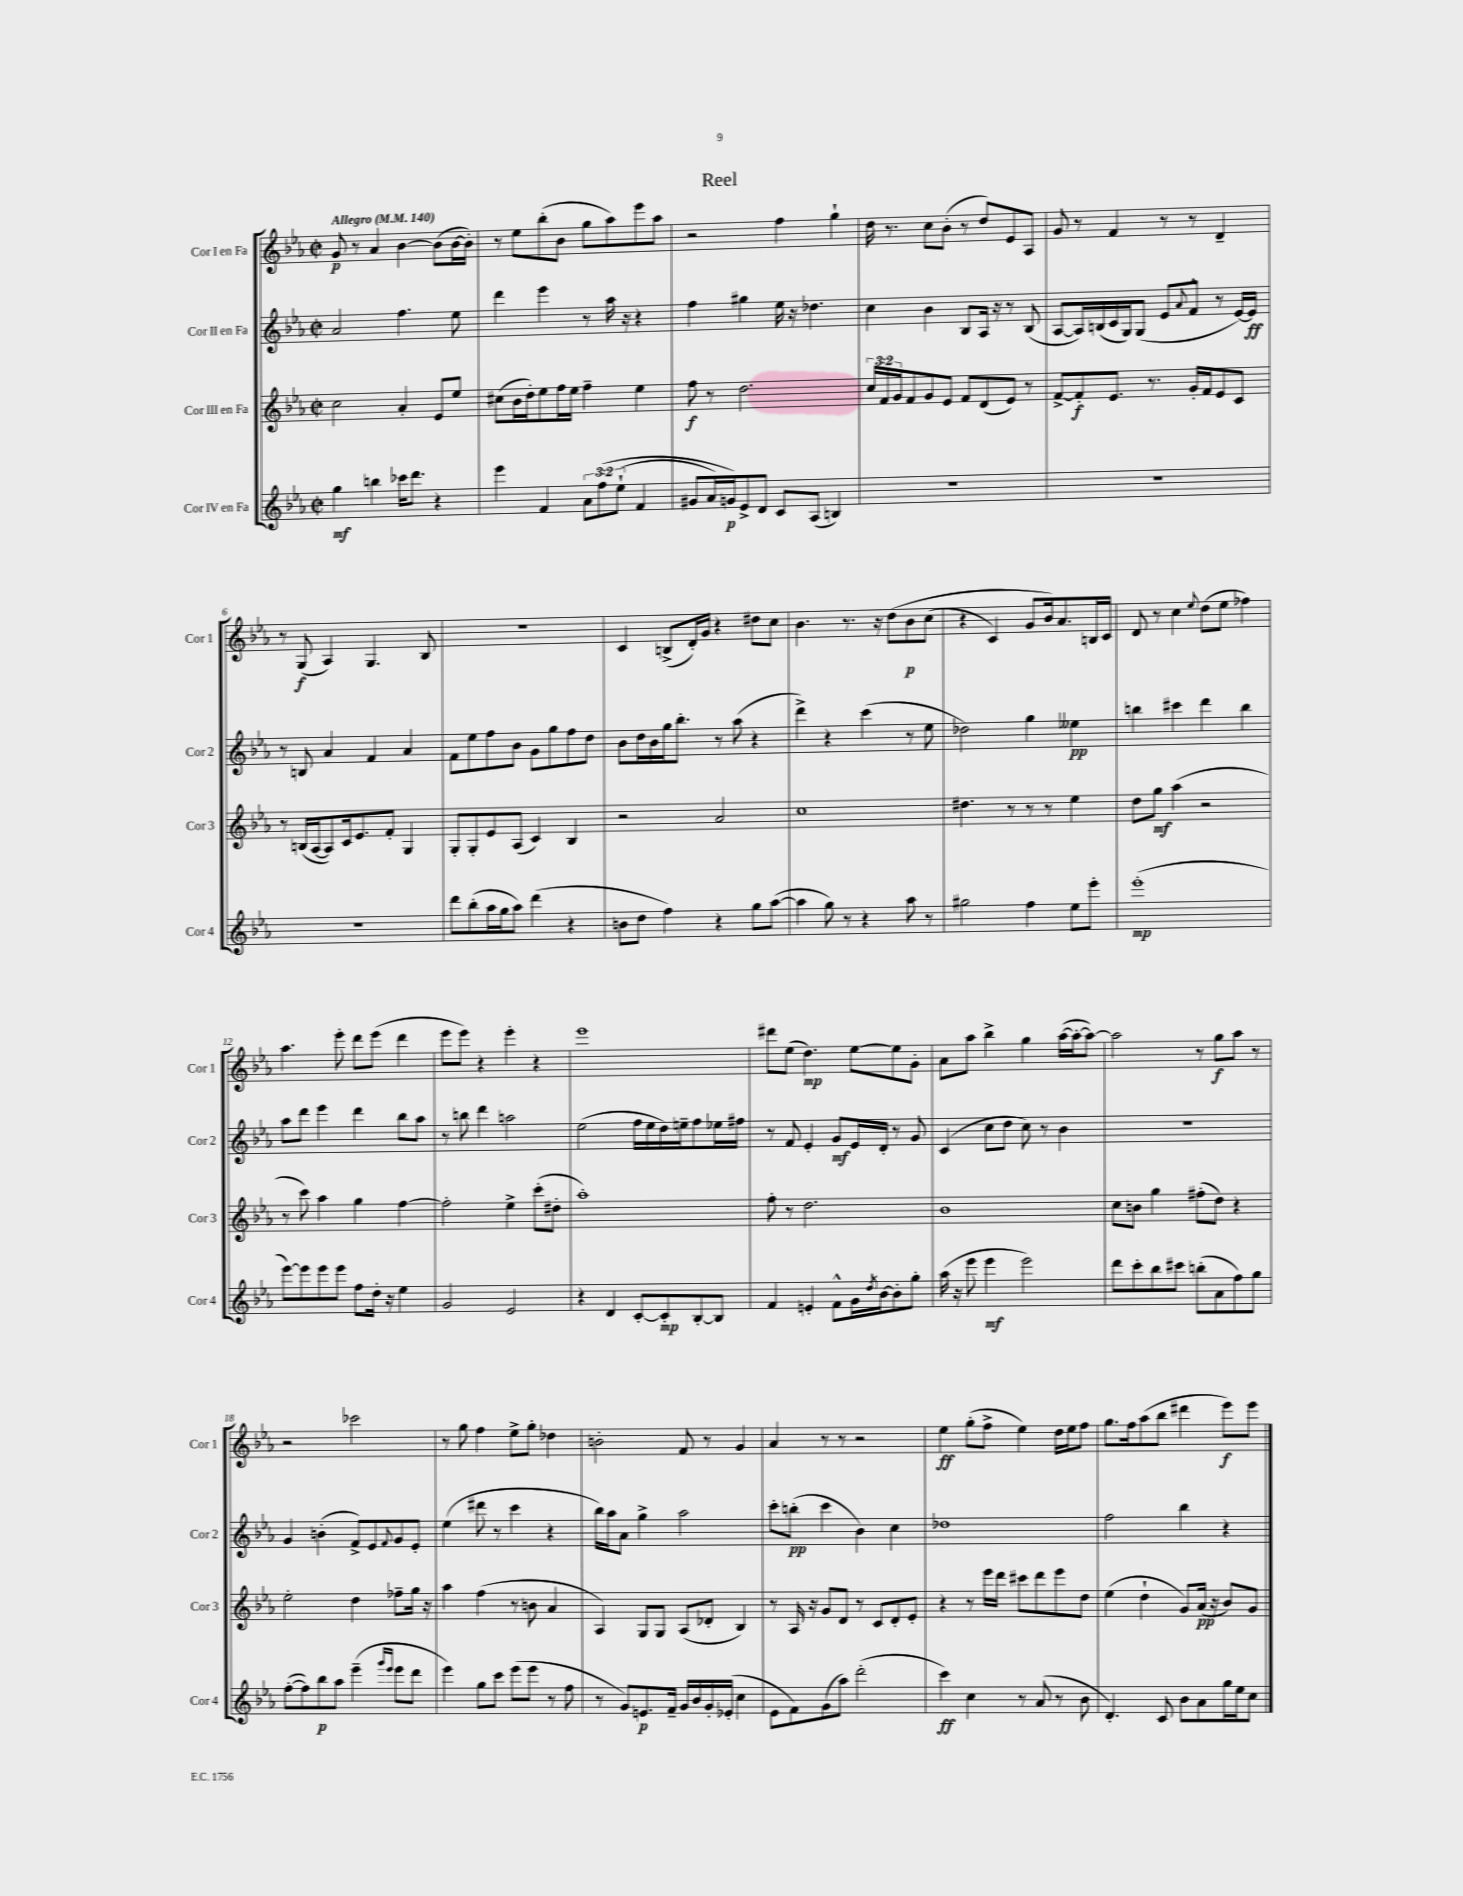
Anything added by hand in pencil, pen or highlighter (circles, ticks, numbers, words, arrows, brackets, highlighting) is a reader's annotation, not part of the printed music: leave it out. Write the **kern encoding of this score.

**kern	**dynam	**kern	**dynam	**kern	**dynam	**kern	**dynam
*part4	*part4	*part3	*part3	*part2	*part2	*part1	*part1
*staff4	*staff4	*staff3	*staff3	*staff2	*staff2	*staff1	*staff1
*I"Cor IV en Fa	*	*I"Cor III en Fa	*	*I"Cor II en Fa	*	*I"Cor I en Fa	*
*I'Cor 4	*	*I'Cor 3	*	*I'Cor 2	*	*I'Cor 1	*
*clefG2	*	*clefG2	*	*clefG2	*	*clefG2	*
*k[b-e-a-]	*	*k[b-e-a-]	*	*k[b-e-a-]	*	*k[b-e-a-]	*
*M2/2	*	*M2/2	*	*M2/2	*	*M2/2	*
*met(c|)	*	*met(c|)	*	*met(c|)	*	*met(c|)	*
*MM140	*	*MM140	*	*MM140	*	*MM140	*
=1	=1	=1	=1	=1	=1	=1	=1
!	!	!	!	!	!	!LO:TX:a:B:t=Allegro	!
4gg\	mf	2cc\	.	2a-/	.	8g/	p
.	.	.	.	.	.	8r	.
4bbn\	.	.	.	.	.	4a-/	.
16ccc-X\KL	.	4a-'/	.	4.ff\	.	[4b-\	.
8.ddd\J	.	.	.	.	.	.	.
4r	.	8e-/L	.	.	.	(8b-\L]	.
.	.	8ee-/J	.	8ee-\	.	[16b-\L	.
.	.	.	.	.	.	16b-'\JJ])	.
=2	=2	=2	=2	=2	=2	=2	=2
4eee-\	.	(8cc#X\L	.	4ddd\	.	8r	.
.	.	16b-\L	.	.	.	8ee-\L	.
.	.	16dd'\J)	.	.	.	.	.
4f/	.	8ee-\	.	4eee-\	.	(8bb-'\	.
.	.	16ff\L	.	.	.	8b-\J	.
.	.	16ee-\JJ	.	.	.	.	.
12a-\L	.	4ff~\	.	8r	.	8gg\L	.
(12ff\	.	.	.	.	.	.	.
.	.	.	.	16aa-\	.	8aa-\)	.
(12ee-`\J	.	.	.	.	.	.	.
.	.	.	.	16r	.	.	.
4f/	.	4ee-\	.	4r	.	8eee-\	.
.	.	.	.	.	.	8aa-\J	.
=3	=3	=3	=3	=3	=3	=3	=3
8g#X/L	.	8ff\	f	4ff\	.	2r	.
16a-/L)	.	8r	.	.	.	.	.
16gn/J)	p	.	.	.	.	.	.
8e-^/	.	2.dd\	.	4gg#X\	.	.	.
8d/J	.	.	.	.	.	.	.
8c/L	.	.	.	16ee-\	.	4ff\	.
.	.	.	.	16r	.	.	.
(8A-/J	.	.	.	4.dd-X\	.	.	.
4Bn/)	.	.	.	.	.	4gg`\	.
=4	=4	=4	=4	=4	=4	=4	=4
1r	.	24cc/LL	.	4cc\	.	16dd\	.
.	.	24f/	.	.	.	.	.
.	.	.	.	.	.	8.r	.
.	.	24g/J	.	.	.	.	.
.	.	8f/	.	.	.	.	.
.	.	8g/	.	4b-\	.	8cc\L	.
.	.	8e-/J	.	.	.	(8b-'\J	.
.	.	8f/L	.	8B-/L	.	8r	.
.	.	(8d/	.	16A-/Jk	.	8dd/L)	.
.	.	.	.	16r	.	.	.
.	.	8e-/J)	.	8r	.	8e-/	.
.	.	8r	.	(8B-/	.	8A-/J	.
=5	=5	=5	=5	=5	=5	=5	=5
1r	.	[8f^/L	.	[8A-/L	.	8g/	.
.	.	8f'/]	f	16A-/L])	.	8r	.
.	.	.	.	(16Bn/	.	.	.
.	.	8.e-/J	.	16c/	.	4f/	.
.	.	.	.	16G/J)	.	.	.
.	.	.	.	(8G/J	.	.	.
.	.	8.r	.	.	.	.	.
.	.	.	.	8e-/L	.	8r	.
.	.	.	.	8qqa-/	.	.	.
.	.	16g'/LL	.	8f^^/J	.	8r	.
.	.	16f/J	.	.	.	.	.
.	.	8e-/	.	8r	.	4d~/	.
.	.	8c/J	.	[16e-/LL)	.	.	.
.	.	.	.	16e-/JJ]	ff	.	.
!!LO:LB:g=z
=6	=6	=6	=6	=6	=6	=6	=6
1r	.	8r	.	8r	.	8r	.
.	.	(16Bn/LL	.	8Bn/	.	(8G/	f
.	.	[16A-/J	.	.	.	.	.
.	.	8A-/])	.	4a-/	.	4A-/)	.
.	.	16c/k	.	.	.	.	.
.	.	8.e-/	.	.	.	.	.
.	.	.	.	4f/	.	4.G/	.
.	.	8f'/J	.	.	.	.	.
.	.	4G/	.	4a-/	.	.	.
.	.	.	.	.	.	8B-/	.
=7	=7	=7	=7	=7	=7	=7	=7
8ddd\L	.	8G'/L	.	8f\L	.	1r	.
(8bb-'\	.	8G'/	.	8ee-\	.	.	.
16aa-\L	.	8e-/	.	8ff\	.	.	.
16gg\J	.	.	.	.	.	.	.
8aa-\J)	.	(8A-/J	.	8b-\J	.	.	.
(4ddd\	.	4c/)	.	8g\L	.	.	.
.	.	.	.	8gg\	.	.	.
4r	.	4B-/	.	8ff\	.	.	.
.	.	.	.	8dd\J	.	.	.
=8	=8	=8	=8	=8	=8	=8	=8
8bn\L	.	2r	.	8b-\L	.	4c/	.
8dd\J	.	.	.	16dd\L	.	.	.
.	.	.	.	16b-\	.	.	.
4ff\)	.	.	.	16gg\J	.	(8Bn^/L	.
.	.	.	.	8.bb-'\J	.	.	.
.	.	.	.	.	.	16d'/L)	.
.	.	.	.	.	.	16g/JJ	.
4r	.	2a-/	.	8r	.	4r	.
.	.	.	.	(8aa-\	.	.	.
8gg\L	.	.	.	4r	.	8dd#X\L	.
([8aa-\J	.	.	.	.	.	8cc\J	.
=9	=9	=9	=9	=9	=9	=9	=9
4aa-\]	.	1cc	.	4ddd^\)	.	4.b-\	.
8gg\)	.	.	.	4r	.	.	.
8r	.	.	.	.	.	8.r	.
4r	.	.	.	(4ccc\	.	.	.
.	.	.	.	.	.	16r	.
.	.	.	.	.	.	(8dd\L	.
8aa-\	.	.	.	8r	.	8b-\	p
8r	.	.	.	8ee-\	.	(8cc\J	.
=10	=10	=10	=10	=10	=10	=10	=10
2gg#X\	.	4.dd#X\	.	2dd-X\)	.	4r	.
.	.	.	.	.	.	4c/)	.
.	.	8r	.	.	.	.	.
4ff\	.	8r	.	4gg\	.	8g/L	.
.	.	8r	.	.	.	16b-/k)	.
.	.	.	.	.	.	8.a-/	.
8ee-\L	.	4ee-\	.	4ee--X\	pp	.	.
8eee-'\J	.	.	.	.	.	16Bn/L	.
.	.	.	.	.	.	16c/JJ	.
=11	=11	=11	=11	=11	=11	=11	=11
(1eee-'	mp	8dd\L	.	4bbn\	.	8d/	.
.	.	8gg\J	mf	.	.	8r	.
.	.	(4aa-\	.	4ccc#X\	.	4cc\	.
.	.	.	.	.	.	8qqee-/	.
.	.	2r	.	4ddd\	.	(8dd\L	.
.	.	.	.	.	.	8ee-\J	.
.	.	.	.	4bb\	.	4ff-X\)	.
!!LO:LB:g=z
=12	=12	=12	=12	=12	=12	=12	=12
[8eee-\L)	.	8r	.	8aa-\L	.	4.aa-\	.
8eee-\]	.	8ccc\)	.	8ddd\J	.	.	.
8eee-\	.	4aa-\	.	4eee-\	.	.	.
8eee-\J	.	.	.	.	.	8eee-'\	.
8ff\L	.	4gg\	.	4ddd\	.	8ddd\L	.
16dd'\Jk	.	.	.	.	.	(8eee-\J	.
16r	.	.	.	.	.	.	.
4ee-\	.	[4ff\	.	8bb-\L	.	4ddd\	.
.	.	.	.	8aa-\J	.	.	.
=13	=13	=13	=13	=13	=13	=13	=13
2g/	.	2ff'\]	.	8r	.	8eee-\L	.
.	.	.	.	8bbn\	.	8eee-\J)	.
.	.	.	.	4ddd\	.	4r	.
2e-/	.	4ee-^\	.	2aan\	.	4eee-'\	.
.	.	(8ccc'\L	.	.	.	4r	.
.	.	8dd#X'\J	.	.	.	.	.
=14	=14	=14	=14	=14	=14	=14	=14
4r	.	1aa-')	.	(2ee-\	.	1eee-	.
4d/	.	.	.	.	.	.	.
[8c'/L	.	.	.	16ff\LL	.	.	.
.	.	.	.	16ee-\	.	.	.
8c'/]	mp	.	.	16dd\)	.	.	.
.	.	.	.	16een~\J	.	.	.
[8B-'/	.	.	.	8ff\	.	.	.
8B-/J]	.	.	.	16ee-X\L	.	.	.
.	.	.	.	16ff#X\JJ	.	.	.
=15	=15	=15	=15	=15	=15	=15	=15
4f/	.	8ff'\	.	8r	.	8ddd#X\L	.
.	.	8r	.	8f/	.	(8ee-\J	.
4en'/	.	2.dd\	.	4e-'/	.	4.dd\)	mp
8f^^\L	.	.	.	8g/L	mf	.	.
16g\L	.	.	.	16e-/L	.	[8ee-\L	.
8qdd/	.	.	.	.	.	.	.
[16b-\J	.	.	.	16d'/JJ	.	.	.
8b-'\]	.	.	.	8r	.	8ee-\]	.
8gg'\J	.	.	.	8g/	.	8g'\J	.
=16	=16	=16	=16	=16	=16	=16	=16
(16aa-\	.	1b-	.	(4c/	.	8a-\L	.
16r	.	.	.	.	.	.	.
8eee-\	.	.	.	.	.	8aa-\J	.
4eee-\	mf	.	.	8cc\L	.	4bb-^\	.
.	.	.	.	8dd\J	.	.	.
2eee-\)	.	.	.	8cc\)	.	4gg\	.
.	.	.	.	8r	.	.	.
.	.	.	.	4b-\	.	([16aa-\LL	.
.	.	.	.	.	.	16aa-'\J_	.
.	.	.	.	.	.	8aa-\J_)	.
=17	=17	=17	=17	=17	=17	=17	=17
8ddd\L	.	8cc\L	.	1r	.	2aa-\]	.
8ccc'\	.	8bn\J	.	.	.	.	.
8bb-\	.	4gg\	.	.	.	.	.
8ccc#X\J	.	.	.	.	.	.	.
(8bbn'\L	.	(8ff#X'\L	.	.	.	8r	.
8a-\	.	8dd\J)	.	.	.	8gg\L	f
8ff\)	.	4r	.	.	.	8aa-\J	.
8gg\J	.	.	.	.	.	8r	.
!!LO:LB:g=z
=18	=18	=18	=18	=18	=18	=18	=18
([8ff'\L	.	2ee-'\	.	4g/	.	2r	.
8ff\])	.	.	.	.	.	.	.
8bb-\	p	.	.	(4bn'\	.	.	.
8aa-\J	.	.	.	.	.	.	.
(4eee-~\	.	4dd\	.	8f^/L)	.	2ccc-X\	.
.	.	.	.	8e-/	.	.	.
16qqggg/LL	.	.	.	.	.	.	.
16qqeee-/JJ	.	.	.	8qqf/	.	.	.
8eee-\L	.	8ff-X~\L	.	8g/	.	.	.
8ddd\J	.	16gg\Jk	.	8e-'/J	.	.	.
.	.	16r	.	.	.	.	.
=19	=19	=19	=19	=19	=19	=19	=19
4eee-\)	.	4aa-\	.	(4ee-\	.	8r	.
.	.	.	.	.	.	8gg\	.
8gg\L	.	(4ff\	.	8ddd#X\	.	4ff\	.
8ccc\J	.	.	.	8r	.	.	.
(8eee-\L	.	8r	.	4ccc\	.	8ee-^\L	.
8eee-\J	.	8bn\	.	.	.	8gg'\J	.
8r	.	4a-/	.	4r	.	4dd-X\	.
8ff\	.	.	.	.	.	.	.
=20	=20	=20	=20	=20	=20	=20	=20
8r	.	4A-/)	.	16bb-\LL)	.	2bn'\	.
.	.	.	.	16aa-\J	.	.	.
8g/L)	.	.	.	8a-\J	.	.	.
8.en/	p	8G/L	.	4gg^\	.	.	.
.	.	8G/J	.	.	.	.	.
16f~/Jk	.	.	.	.	.	.	.
16g/LL	.	(8A-/L	.	2aa-\	.	8f/	.
16b-/	.	.	.	.	.	.	.
16g'/	.	8d-X'/J	.	.	.	8r	.
(16e-X'/JJ	.	.	.	.	.	.	.
4cc\	.	4B-/)	.	.	.	4g/	.
=21	=21	=21	=21	=21	=21	=21	=21
8e-\L	.	8r	.	8ccc'\L	.	4a-/	.
8f\)	.	16A-/	.	(8bbn'\J	pp	.	.
.	.	16r	.	.	.	.	.
(8g\	.	8g/L	.	4ccc\	.	8r	.
8aa-\J)	.	8d/J	.	.	.	8r	.
(2ddd'\	.	8r	.	4b-\)	.	2r	.
.	.	8c/L	.	.	.	.	.
.	.	8d'/	.	4cc\	.	.	.
.	.	8e-'/J	.	.	.	.	.
=22	=22	=22	=22	=22	=22	=22	=22
4ccc\)	ff	4r	.	1dd-X	.	4ee-\	ff
4cc\	.	8r	.	.	.	(8gg'\L	.
.	.	16eee-\LL	.	.	.	8ff^\J	.
.	.	16ddd\JJ	.	.	.	.	.
8r	.	8ccc#X\L	.	.	.	4ee-\)	.
(8a-/	.	8ddd\	.	.	.	.	.
8r	.	8eee-\	.	.	.	16dd\LL	.
.	.	.	.	.	.	16ee-\J	.
8b-\	.	8dd\J	.	.	.	8ff\J	.
=23	=23	=23	=23	=23	=23	=23	=23
4.d'/)	.	(4ee-\	.	2ff\	.	8.gg\L	.
.	.	.	.	.	.	16ff\k	.
.	.	4dd`\	.	.	.	(8aa-\	.
8c/	.	.	.	.	.	8bb-\J	.
8b-\L	.	8g/L)	.	4bb-\	.	4ddd#X\	.
8a-\	.	(16a-/Jk	pp	.	.	.	.
.	.	16r	.	.	.	.	.
16gg\L	.	8b-/L)	.	4r	.	8eee-\L)	f
16ee-\J	.	.	.	.	.	.	.
8cc\J	.	8g/J	.	.	.	8eee-\J	.
==	==	==	==	==	==	==	==
*-	*-	*-	*-	*-	*-	*-	*-
